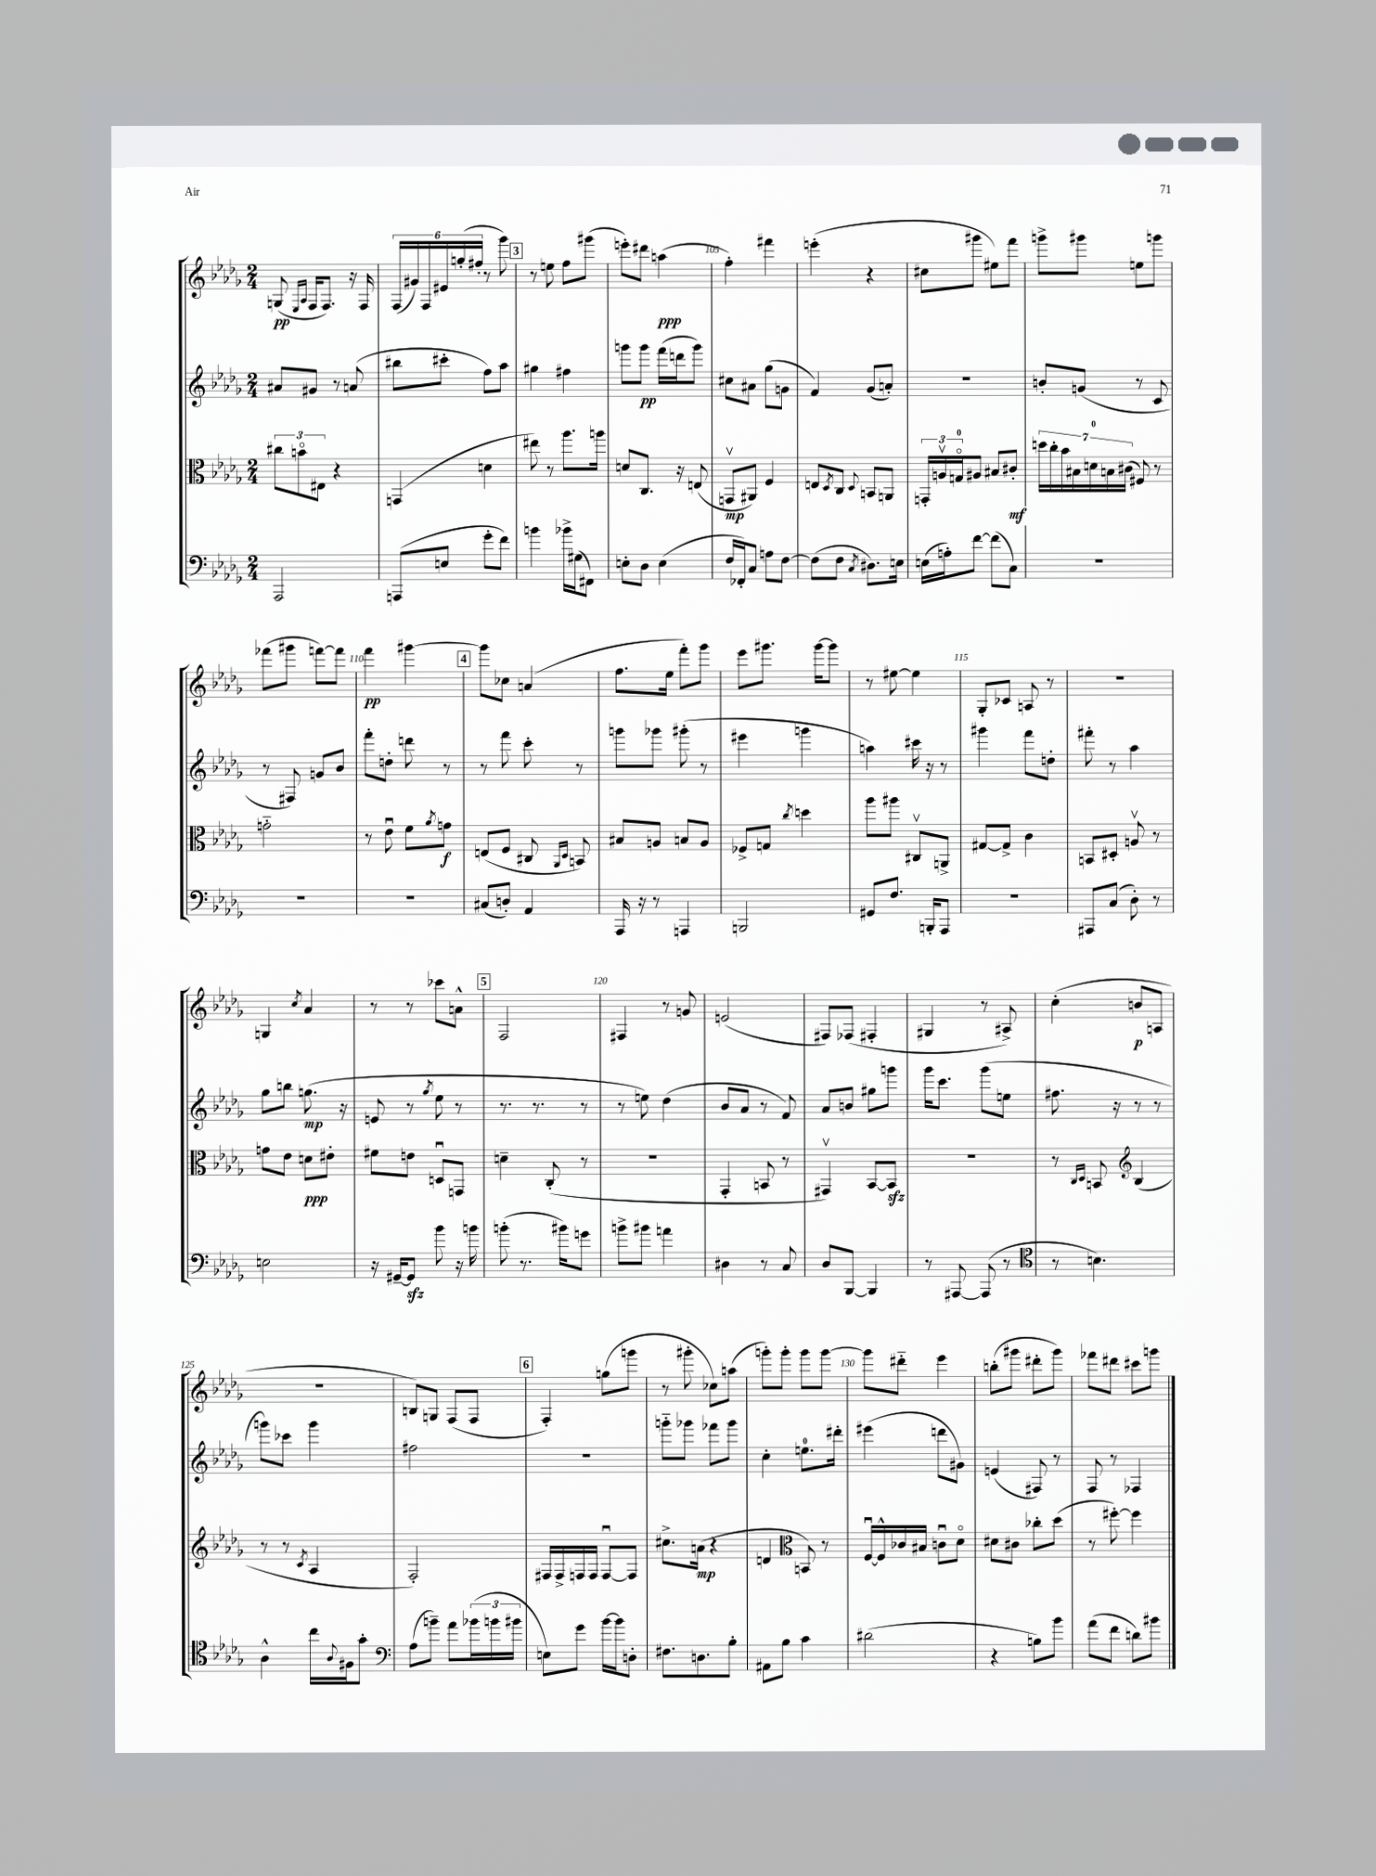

**kern	**kern	**dynam	**kern	**dynam	**kern	**dynam
*part4	*part3	*part3	*part2	*part2	*part1	*part1
*staff4	*staff3	*staff3	*staff2	*staff2	*staff1	*staff1
*clefF4	*clefC3	*	*clefG2	*	*clefG2	*
*k[b-e-a-d-g-]	*k[b-e-a-d-g-]	*	*k[b-e-a-d-g-]	*	*k[b-e-a-d-g-]	*
*M2/4	*M2/4	*	*M2/4	*	*M2/4	*
=101	=101	=101	=101	=101	=101	=101
2AAA-/	12cc#X\L	.	8a#X/L	.	(8Gn/	pp
.	12bn\	.	.	.	.	.
.	.	.	.	.	16qqE-/LL	.
.	.	.	.	.	16qqA-/JJ	.
.	.	.	8g#X/J	.	16F/KL	.
.	12E#X\J	.	.	.	.	.
.	.	.	.	.	8.F/J)	.
.	4r	.	8r	.	.	.
.	.	.	(8an/	.	16r	.
.	.	.	.	.	16F/	.
=102	=102	=102	=102	=102	=102	=102
(8AAAn/L	(4GGn/	.	8bb#X\L	.	(24F/LL	.
.	.	.	.	.	24g#X/)	.
.	.	.	.	.	24F/	.
8En/J	.	.	8ccc#X'\J	.	24e#X/	.
.	.	.	.	.	(24ggn'/	.
.	.	.	.	.	24ff#X'/JJ	.
8g-'\L	4dn\	.	8ff\L)	.	8r	.
8f\J)	.	.	8aa-\J	.	8ggg-\)	.
!!LO:REH:place=s1:t=3
=103	=103	=103	=103	=103	=103	=103
4bn\	8ee#X\)	.	4gg#X\	.	8r	.
.	8r	.	.	.	8een\	.
16b-X^\LL	8.aa-\L	.	4ff#X\	.	8ff\L	.
(16G#X\J	.	.	.	.	.	.
8FF#X\J)	.	.	.	.	(8ggg#X\J	.
.	16aan\Jk	.	.	.	.	.
=104	=104	=104	=104	=104	=104	=104
8En'\L	8dn/L	.	8gggn\L	.	8eeen'\L)	.
8D-\J	8.C/J	.	8ggg\J	pp	8ddd#X\J	.
(4E\	.	.	(16fff\LL	.	(4aan\	ppp
.	16r	.	16dddn\J	.	.	.
.	(8En/	.	8ggg\J)	.	.	.
=105	=105	=105	=105	=105	=105	=105
16F/LL	8GGnv/L	mp	8cc#X\L	.	4ff'\)	.
16FF-X'/J)	.	.	.	.	.	.
8C/J	8AA#X/J)	.	8a#X\J	.	.	.
8An\L	4F/	.	(8gg-\L	.	4fff#X\	.
[8F\J	.	.	8gn\J	.	.	.
=106	=106	=106	=106	=106	=106	=106
(8F\L]	8En/L	.	4f/)	.	(4eeen'\	.
.	8qD-/	.	.	.	.	.
8F\J	8C/J	.	.	.	.	.
8qC/	8qqD-/	.	.	.	.	.
8.D#X\L)	8BBn/L	.	(8g-/L	.	4r	.
.	8AAn/J	.	8an'/J)	.	.	.
16En\Jk	.	.	.	.	.	.
=107	=107	=107	=107	=107	=107	=107
(16En\LL	24GGn'/LL	.	2r	.	8cc#X\L	.
.	24Anv/	.	.	.	.	.
16An'\J)	.	.	.	.	.	.
.	24Gn/J	.	.	.	.	.
[8f\J	8A#X/J	.	.	.	8ggg#X\J	.
(8f\L]	8B#X/L	.	.	.	8ee#X\L)	.
8C\J)	8c#X'/J	mf	.	.	8fff\J	.
=108	=108	=108	=108	=108	=108	=108
2r	28ddn\LL	.	8bn'/L	.	8gggn^\L	.
.	28cc'\	.	.	.	.	.
.	28b-\	.	.	.	.	.
.	28B#X\	.	.	.	.	.
.	.	.	(8gn/J	.	8ggg#X\J	.
.	28dn\	.	.	.	.	.
.	28Bn\	.	.	.	.	.
.	(28c#X\JJ	.	.	.	.	.
.	8F#X/)	.	8r	.	8een\L	.
.	8r	.	8c/	.	8gggn\J	.
!!LO:LB:g=z
=109	=109	=109	=109	=109	=109	=109
2r	2gn\	.	8r	.	(8fff-X\L	.
.	.	.	8F#X/)	.	8ggg#X\J	.
.	.	.	8gn/L	.	[8fffn\L)	.
.	.	.	8b-/J	.	8fff\J]	.
=110	=110	=110	=110	=110	=110	=110
2r	8r	.	8fff'\L	.	4fff\	pp
.	8e-u\	.	8ddn'\J	.	.	.
.	8f\L	.	8dddn\	.	[4ggg#X\	.
.	8qa-/	.	.	.	.	.
.	8gn\J	f	8r	.	.	.
!!LO:REH:place=s1:t=4
=111	=111	=111	=111	=111	=111	=111
(8C#X/L	(8En/L	.	8r	.	8ggg#\L]	.
8Dn'/J)	8F/J	.	8fff\	.	8cc-X\J	.
4AA-/	8C#X/	.	8ccc'\	.	(4an/	.
.	16qqAA-/LL	.	.	.	.	.
.	16qqD-/JJ	.	.	.	.	.
.	8BBn/)	.	8r	.	.	.
=112	=112	=112	=112	=112	=112	=112
16AAA-/	8B#X/L	.	8gggn\L	.	8.ff\L	.
16r	.	.	.	.	.	.
8r	8An/J	.	8ggg-X\J	.	.	.
.	.	.	.	.	16ee-\Jk	.
4AAAn/	8Bn/L	.	(8ggg#X'\	.	8fff'\L)	.
.	8A/J	.	8r	.	8ggg-\J	.
=113	=113	=113	=113	=113	=113	=113
2BBBn/	8F-X^/L	.	4eee#X\	.	8eee-\L	.
.	8Gn/J	.	.	.	8.ggg#X\J	.
.	8qcc/	.	.	.	.	.
.	4ddn\	.	4gggn\	.	.	.
.	.	.	.	.	[16ggg#\KL	.
.	.	.	.	.	8ggg#\J]	.
=114	=114	=114	=114	=114	=114	=114
8GG#X/L	8aa-\L	.	4aan\)	.	8r	.
8.F/J	8aa#X\J	.	.	.	[8ee#X\	.
.	8C#Xv/L	.	16ccc#X\	.	4ee#\]	.
16BBBn'/KL	.	.	16r	.	.	.
8AAA-/J	8AAn^/J	.	8r	.	.	.
=115	=115	=115	=115	=115	=115	=115
2r	[8G#X/L	.	4ggg#X\	.	8G-'/L	.
.	8G#^/J]	.	.	.	8c-X/J	.
.	4c\	.	8fff\L	.	8An/	.
.	.	.	8ddn'\J	.	8r	.
=116	=116	=116	=116	=116	=116	=116
8AAA#X/L	8BBn/L	.	8fff#X'\	.	2r	.
(8C/J	8D#X'/J	.	8r	.	.	.
8D-'\)	8Anv/	.	4aa-\	.	.	.
8r	8r	.	.	.	.	.
!!LO:LB:g=z
=117	=117	=117	=117	=117	=117	=117
2En\	8gn\L	.	8gg-\L	.	4Gn/	.
.	8e-\J	.	8bbn\J	.	.	.
.	.	.	.	.	8qcc/	.
.	8dn\L	ppp	(8.ggn\	mp	4a-/	.
.	8e#X'\J	.	.	.	.	.
.	.	.	16r	.	.	.
=118	=118	=118	=118	=118	=118	=118
16r	8f#X\L	.	8en/	.	8r	.
[16GG#X~/KL	.	.	.	.	.	.
8GG#zz/J]	8en\J	.	8r	.	8r	.
.	.	.	8qgg-/	.	.	.
8b-\	8Dnu/L	.	8ee-\	.	8ccc-X\L	.
16r	8GGn/J	.	8r	.	8an^^\J	.
16bn\	.	.	.	.	.	.
!!LO:REH:place=s1:t=5
=119	=119	=119	=119	=119	=119	=119
(8bn'\	4dn~\	.	8.r	.	2F/	.
8.r	.	.	.	.	.	.
.	.	.	8.r	.	.	.
.	(8C'/	.	.	.	.	.
16b#X\KL)	.	.	.	.	.	.
8gn\J	8r	.	8r	.	.	.
=120	=120	=120	=120	=120	=120	=120
8bn^\L	2r	.	8r	.	4F#X/	.
8b#X\J	.	.	8een\)	.	.	.
4an\	.	.	(4dd-\	.	8r	.
.	.	.	.	.	8gn/	.
=121	=121	=121	=121	=121	=121	=121
4D#X\	4GG-'/	.	8b-/L	.	(2en/	.
.	.	.	8a-/J	.	.	.
8r	8BBn/	.	8r	.	.	.
8C/	8r	.	8f/)	.	.	.
=122	=122	=122	=122	=122	=122	=122
8D-/L	4GG#Xv/)	.	8a-/L	.	8F#X/L)	.
[8BBB-/J	.	.	8bn/J	.	(8F-X/J	.
4BBB-/]	[8BB-/L	.	8gg#X\L	.	4F#X'/	.
.	8BB-zz/J]	.	8gggn\J	.	.	.
=123	=123	=123	=123	=123	=123	=123
8r	2r	.	16ggg-\KL	.	4G#X/	.
.	.	.	8.ccc\J	.	.	.
[8AAA#X/	.	.	.	.	.	.
(8AAA#/]	.	.	(8ggg-\L	.	8r	.
8r	.	.	8een\J	.	8A#X^/)	.
=124	=124	=124	=124	=124	=124	=124
*clefC4	*	*	*	*	*	*
8r	8r	.	8.ff#X\	.	(4cc'\	.
.	16qqC/LL	.	.	.	.	.
.	16qqD-/JJ	.	.	.	.	.
4.Bn\)	8BBn/	.	.	.	.	.
.	.	.	16r	.	.	.
*	*clefG2	*	*	*	*	*
.	(4B-/	.	8r	.	8bn/L	p
.	.	.	8r	.	8An/J	.
!!LO:LB:g=z
=125	=125	=125	=125	=125	=125	=125
4A-^^\	8r	.	8gggn\L)	.	2r	.
.	8r	.	8ccc-X\J	.	.	.
.	8qc/	.	.	.	.	.
16cc\LL	4A-/	.	4ggg\	.	.	.
8qqA-/	.	.	.	.	.	.
16F#X\J	.	.	.	.	.	.
8g-'\J	.	.	.	.	.	.
=126	=126	=126	=126	=126	=126	=126
*clefF4	*	*	*	*	*	*
(8A-\L	2F'/)	.	2ff#X\	.	8Bn/L)	.
8bn~\J)	.	.	.	.	8Gn/J	.
8a-\L	.	.	.	.	(8F/L	.
(24b-X\L	.	.	.	.	8F/J	.
24bn\	.	.	.	.	.	.
24b#X\JJ	.	.	.	.	.	.
!!LO:REH:place=s1:t=6
=127	=127	=127	=127	=127	=127	=127
8En\L)	16F#X/LL	.	2r	.	4F'/)	.
.	16F#^/	.	.	.	.	.
8g-\J	16Fn/	.	.	.	.	.
.	16F/JJ	.	.	.	.	.
[16b-\LL	[8Fu/L	.	.	.	(8ggn\L	.
16b-\J]	.	.	.	.	.	.
8Dn'\J	8F/J]	.	.	.	8gggn\J	.
=128	=128	=128	=128	=128	=128	=128
8.F#X\L	8.cc#X^\L	.	8gggn\L	.	8r	.
.	.	.	8ggg-X\J	.	8ggg#X'\	.
8.Dn\	(16an\Jk	mp	.	.	.	.
.	4r	.	8fff-X\L	.	8cc-X\L)	.
8B-'\J	.	.	8ggg-\J	.	(8aan\J	.
=129	=129	=129	=129	=129	=129	=129
8AA#X\L	4dn/	.	4cc'\	.	8gggn'\L)	.
8B-\J	.	.	.	.	8ggg'\J	.
*	*clefC3	*	*	*	*	*
4c\	8BBn/)	.	8.een\L	.	8ggg\L	.
.	8r	.	.	.	[8ggg\J	.
.	.	.	16ddd#X'\Jk	.	.	.
=130	=130	=130	=130	=130	=130	=130
(2d#X\	[16Fu/LL	.	(4eee#X\	.	8ggg\L]	.
.	16F^^/]	.	.	.	.	.
.	16c-X/	.	.	.	8ddd#X\J	.
.	16B#X/JJ	.	.	.	.	.
.	8cnu\L	.	8dddn\L	.	4eee-\	.
.	8d-\J	.	8g#X\J)	.	.	.
=131	=131	=131	=131	=131	=131	=131
4r	8d#X\L	.	(4en/	.	(8bbn'\L	.
.	8c#X\J	.	.	.	8ggg#X\J	.
8Bn\L)	8cc-X'\L	.	8F#X/)	.	8ddd#X'\L	.
8b-\J	(8dd-\J	.	8r	.	8ggg#\J)	.
=132	=132	=132	=132	=132	=132	=132
(8a-\L	8r	.	8F/	.	8fff-X\L	.
8f\J	[8ff#X'\)	.	8r	.	8ddd#X\J	.
8dn\L)	4ff#\]	.	4F-X/	.	8ccc#X\L	.
8b#X\J	.	.	.	.	8gggn\J	.
==	==	==	==	==	==	==
*-	*-	*-	*-	*-	*-	*-
